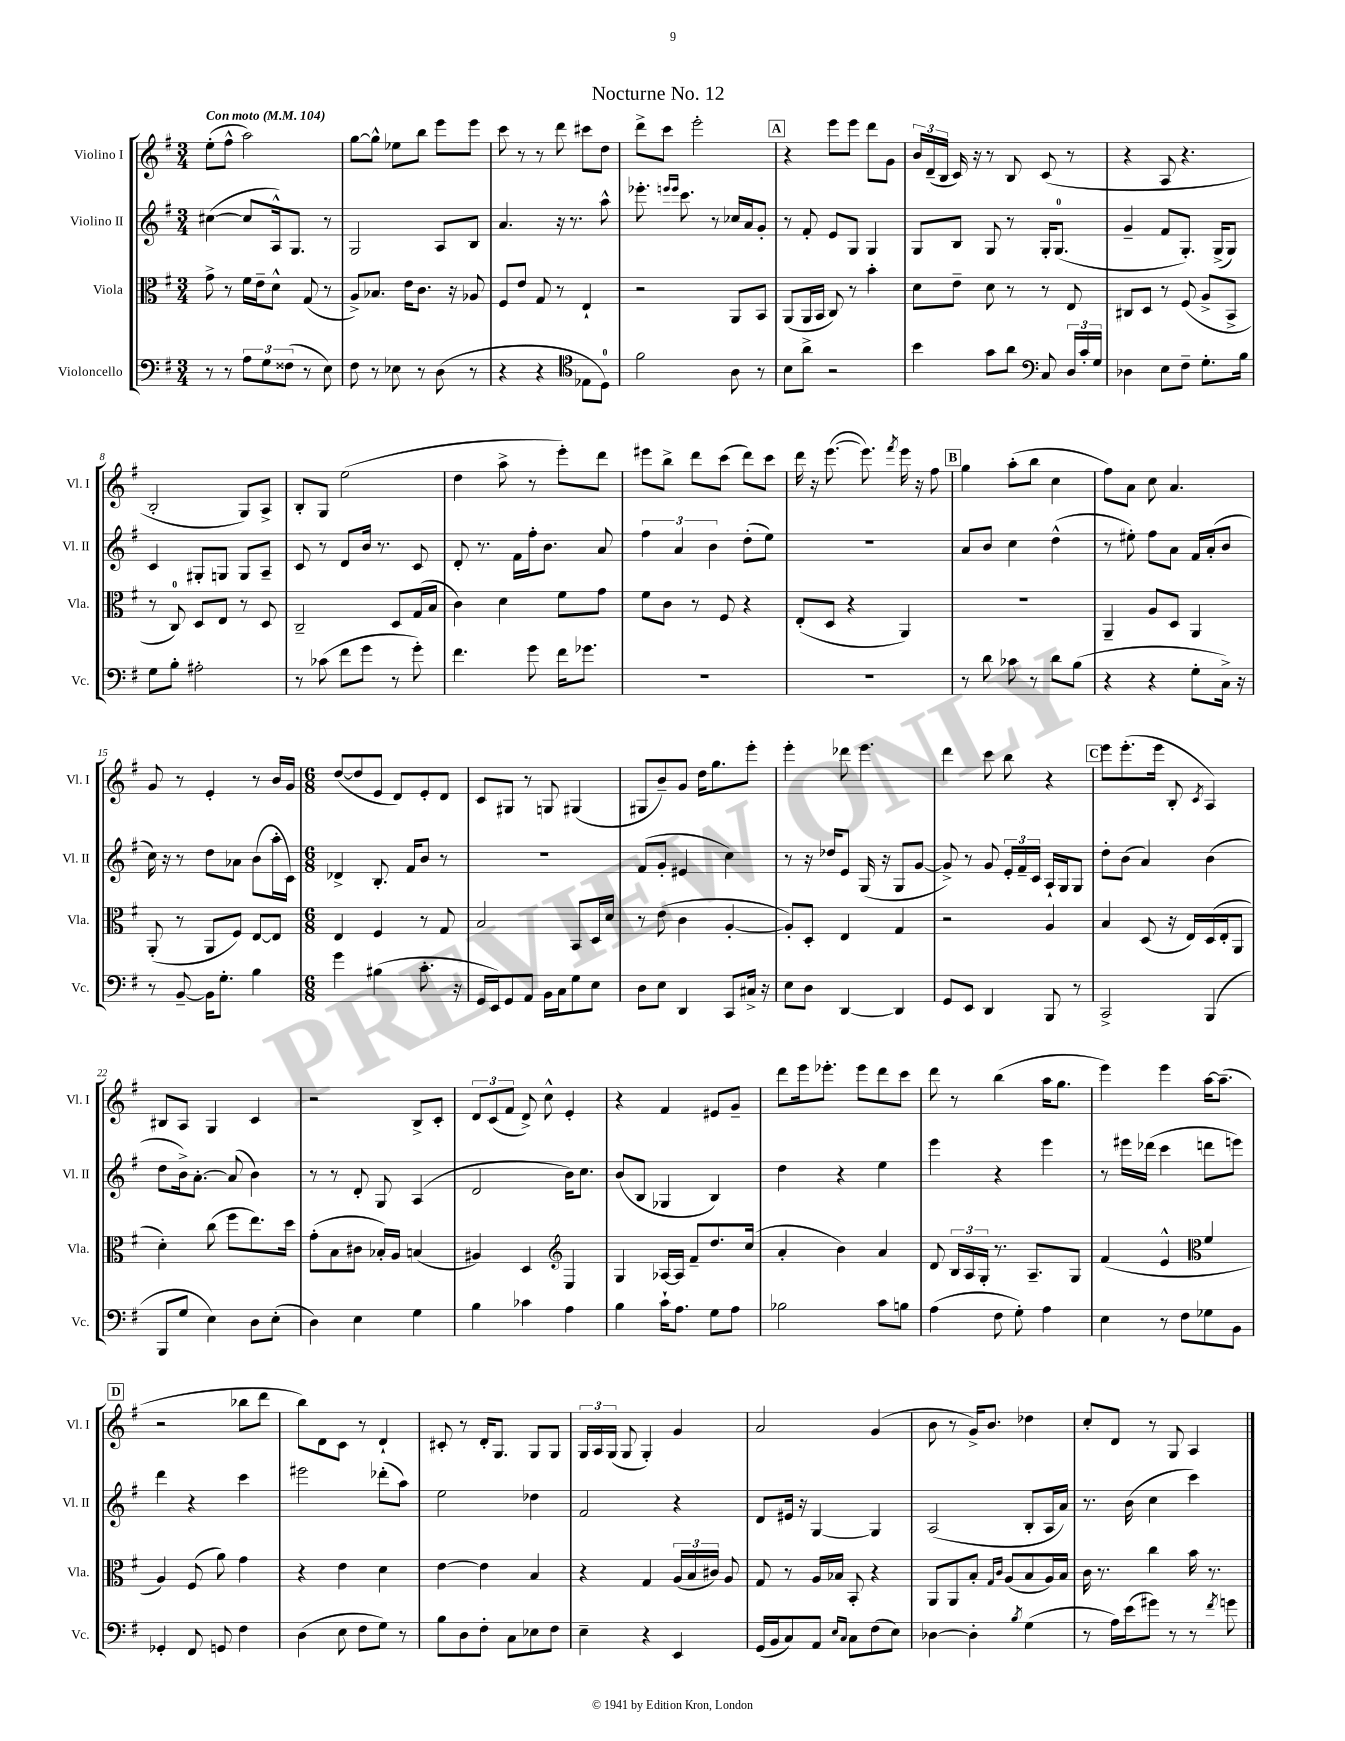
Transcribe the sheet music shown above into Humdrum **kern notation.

**kern	**kern	**kern	**kern
*staff4	*staff3	*staff2	*staff1
*clefF4	*clefC3	*clefG2	*clefG2
*k[f#]	*k[f#]	*k[f#]	*k[f#]
*M3/4	*M3/4	*M3/4	*M3/4
*MM104	*MM104	*MM104	*MM104
8r	8g^\	([4cc#\	(8ee'\L
8r	8r	.	8ff#^^\J
12A\L	16f#\LL	8cc#/]L	2aa\)
.	16e~\J	.	.
12G\	.	.	.
.	8d^^\J	16A^^/k)	.
(12F##\J	.	.	.
.	.	8.G/J	.
8r	(8G/	.	.
8E\)	8r	8r	.
=	=	=	=
8F#\	8A^/L)	2G/	[8gg\L
8r	8.B-/J	.	8gg^^\]J
8E-\	.	.	8ee-\L
.	16e\LK	.	.
8r	8.c\J	.	8bb\J
(8D\	.	8A/L	8eee\L
.	16r	.	.
8r	8A-/	8B/J	8eee\J
=	=	=	=
4r	8F#/L	4.a/	8ccc\
.	8e/J	.	8r
4r	8G/	.	8r
.	8r	16r	8ddd\
.	.	8.r	.
8E-\L	4E`/	.	8ccc#\L
8D\J)	.	8aa^^\	8dd\J
=	=	=	=
*clefC4	*	*	*
2f#\	2r	8.eee-'\	8ddd^\L
.	.	.	8ccc\J
.	.	16qqeee/LL	.
.	.	16qqeee/JJ	.
.	.	8.ccc\	.
.	.	.	2eee'\
.	.	8r	.
8A\	8AA/L	16cc-/LL	.
.	.	16a/J	.
8r	8BB/J	8g'/J	.
=	=	=	=
8B\L	(8AA/L	8r	4r
8a^\J	16AA/L	8f#'/	.
.	16BB/JJ	.	.
2r	8C/)	8e/L	8eee\L
.	8r	8G/J	8eee\J
.	4b'\	4G/	8ddd\L
.	.	.	8g\J
=	=	=	=
4b\	8d\L	8G/L	24b/LL
.	.	.	(24d~/
.	.	.	24B/JJ
.	8e~\J	8B/J	16c/)
.	.	.	16r
8g\L	8d\	8G/	8r
8a\J	8r	8r	8B/
8C/	8r	16G'/LK	(8c/
.	.	(8.G/J	.
24D/LL	8E/	.	8r
24c'/	.	.	.
24G/JJ	.	.	.
=	=	=	=
*clefF4	*	*	*
4D-\	8C#/L	4g~/	4r
.	8D/J	.	.
8E\L	8r	8f#/L	8A/
8F#~\J	(8F#/	8.G'/J)	4.r
8.G'\L	8A^/L	.	.
.	.	(16G^/LK	.
.	8BB^/J	8G/J)	.
16B\Jk	.	.	.
=	=	=	=
8G\L	8r	4c/	2B'/
8B'\J	8C/)	.	.
2A#'\	8D/L	8G#'/L	.
.	8E/J	8G/J	.
.	8r	8G/L	8G/L)
.	8D/	8A~/J	8A^/J
=	=	=	=
8r	2C~/	8c/	8B'/L
(8c-\	.	8r	8G/J
8f#\L	.	8d/L	(2ee\
8g\J	.	16b/Jk	.
.	.	8.r	.
8r	8D/L	.	.
8g'\)	(16G/L	8c/	.
.	16B/JJ	.	.
=	=	=	=
4.f#\	4c\)	8d'/	4dd\
.	.	8.r	.
.	4d\	.	8aa^\
.	.	16f#\LL	.
8g\	.	16ff#'\J	8r
.	.	8.b\J	.
16f#\LK	8f#\L	.	8eee'\L)
8.g-\J	.	.	.
.	8g\J	8a/	8ddd\J
=	=	=	=
2.r	8f#\L	6ff#\	8eee#\L
.	8c\J	.	8bb^\J
.	.	6a/	.
.	8r	.	8ddd\L
.	.	6b\	.
.	8F#/	.	(8ccc\J
.	4r	(8dd'\L	8ddd\L)
.	.	8ee\J)	8ccc\J
=	=	=	=
2.r	(8E'/L	2.r	16ddd\
.	.	.	16r
.	8D/J	.	([8.eee\
.	4r	.	.
.	.	.	8.eee\])
.	.	.	8qfff#/
.	4AA/)	.	16eee\
.	.	.	16r
.	.	.	8ff#\
=	=	=	=
8r	2.r	8a/L	4gg\
8d\	.	8b/J	.
8c-\	.	4cc\	(8aa'\L
8r	.	.	8bb\J
8d\L	.	(4dd^^\	4cc\
(8B\J	.	.	.
=	=	=	=
4r	4AA~/	8r	8ff#\L)
.	.	8ee#'\)	8a\J
4r	8A/L	8ff#\L	8cc\
.	8D/J	8a\J	4.a/
8G'\L	4AA/	16f#/LL	.
.	.	(16a'/J	.
16C^\Jk)	.	8b/J	.
16r	.	.	.
=	=	=	=
8r	(8AA'/	16cc\)	8g/
.	.	16r	.
[8BB~/	8r	8r	8r
16BB\]LK	8AA/L	8dd\L	4e'/
8.G'\J	.	.	.
.	8F#/J)	8a-\J	.
4B\	[8E/L	(8b\L	8r
.	8E/]J	16aa'\L	16b/LL
.	.	16c\JJ)	16g/JJ
=	=	=	=
*M6/8	*M6/8	*M6/8	*M6/8
4g\	4E/	4d-^/	([8dd/L
.	.	.	8dd/]
(4B#\	4F#/	8.B'/	8e/J
.	.	.	8d/L)
.	.	16f#/LK	.
8.c'\	8r	8b/J	8e'/
.	8G/	8r	8d/J
16r	.	.	.
=	=	=	=
16GG/LL	2B/	2.r	8c/L
16EE/J)	.	.	.
8GG/	.	.	8G#/J
8AA/J	.	.	8r
16BB\LL	.	.	8G/
16C\J	.	.	.
8G\	8BB/L	.	(4G#/
8E\J	16D/L	.	.
.	16d/JJ	.	.
=	=	=	=
8D\L	8r	(8f#/L	8G#/L
8E\J	(8e\	8g'/J	8b~/)
4DD/	4c\	4e#/	8g/J
.	.	.	16dd\LK
.	.	.	8.gg\
8CC/L	[4A'/	4cc\)	.
16C#^/Jk	.	.	8eee'\J
16r	.	.	.
=	=	=	=
8E\L	8A'/]L)	8r	4eee'\
8D\J	8D'/J	16r	.
.	.	16dd-/LK	.
[4DD/	4E/	8e/J	8ddd-\
.	.	(16G/	4.eee\
.	.	16r	.
4DD/]	4G/	8G/L	.
.	.	[8g/J	.
=	=	=	=
8GG/L	2r	8g^/])	4ddd\
8EE/J	.	8r	.
4DD/	.	8g/	8ccc\
.	.	24e'/LL	8bb\
.	.	24f#~/	.
.	.	24c/JJ	.
8BBB/	4A/	16A`/LL	4r
.	.	16G/J	.
8r	.	8G/J	.
=	=	=	=
2CC^/	4B/	8dd'\L	8eee\L
.	.	(8b\J	(8.eee'\
.	(8D/	4a/)	.
.	.	.	16eee\Jk
.	16r	.	8B'/
.	16E/LL)	.	.
.	.	.	8qc/
(4BBB/	(16D/	(4b\	4A/)
.	16E'/J	.	.
.	8AA/J	.	.
=	=	=	=
8BBB/L	4d'\)	8dd\L	8B#/L
8G/J	.	16b^\k)	8A/J
.	.	[8.a'\J	.
4E\)	(8cc\	.	4G/
.	8ff#\L	(8a/]	.
8D\L	8.ee\)	4b\)	4c/
(8E'\J	.	.	.
.	16dd\Jk	.	.
=	=	=	=
4D\)	(8g'\L	8r	2r
.	8B\	8r	.
4E\	8c#\J	8d'/	.
.	16B-'/LL)	8G/	.
.	16A/JJ	.	.
4G\	(4B/	(4A/	8B^/L
.	.	.	8c'/J
=	=	=	=
4B\	4A#/)	2d/	12d/L
.	.	.	(12c/
.	.	.	12f#/J
4c-\	4D/	.	8d^/)
.	.	.	8cc^^\
4A\	4E/	16b\LK)	4e'/
.	.	8.cc\J	.
=	=	=	=
*	*clefG2	*	*
4B\	4G/	(8b/L	4r
.	.	8B/J	.
16c`\LK	[16A-/LL	4G-/	4f#/
8.A\J	16A-/]JJ	.	.
.	8f#~/L	.	.
8G\L	8.dd/	4B/)	8e#/L
8A\J	.	.	8g~/J
.	(16cc/Jk	.	.
=	=	=	=
2B-\	4a'/	4dd\	8ddd\L
.	.	.	16eee\k
.	.	.	8.eee-'\J
.	4b\)	4r	.
.	.	.	8eee-\L
8c\L	4a/	4ee\	8ddd\
8B\J	.	.	8ccc\J
=	=	=	=
(4A\	8d/	4eee\	8ddd\
.	24B/LL	.	8r
.	24A/	.	.
.	24G'/JJ	.	.
8F#\	8.r	4r	(4bb\
8G'\)	.	.	.
.	8.A~/L	.	.
4A\	.	4eee\	16aa\LK
.	.	.	8.gg\J
.	8G/J	.	.
=	=	=	=
4E\	(4f#/	8r	4eee\)
.	.	16eee#\LL	.
.	.	(16ddd-\JJ	.
8r	4e^^/	4ccc\	4eee\
8F#\L	.	.	.
8G-\	4f#/	8ddd\L	[16aa\LK
.	.	.	(8.aa~\]J
8BB\J	.	8eee\J)	.
=	=	=	=
*	*clefC3	*	*
4GG-'/	4A/)	4ddd\	2r
8FF#/	(8F#/	4r	.
8GG/	8a\)	.	.
4F#\	4g\	4ccc\	8bb-\L
.	.	.	8ddd\J
=	=	=	=
(4D\	4r	2eee#\	8bb\L)
.	.	.	8d\
8E\	4e\	.	8c\J
8F#\L	.	.	8r
8G\J)	4d\	(8ddd-'\L	4d`/
8r	.	8aa\J)	.
=	=	=	=
8B\L	[4e\	2ee\	8c#'/
8D\	.	.	8r
8F#'\J	4e\]	.	16d'/LK
.	.	.	8.G/J
8C\L	.	.	.
8E-\	4B/	4dd-\	8G/L
8F#\J	.	.	8G/J
=	=	=	=
4E~\	4r	2f#/	24G/LL
.	.	.	24A/
.	.	.	(24G/JJ
.	.	.	8G/
4r	4G/	.	4G'/)
4EE/	(24A/LL	4r	4g/
.	24B/	.	.
.	24c#/JJ)	.	.
.	8A/	.	.
=	=	=	=
(16GG/LL	8G/	8d/L	2a/
16BB/J	.	.	.
8C/)	8r	16e#/Jk	.
.	.	16r	.
8AA/J	16A/LL	[4G/	.
.	16B-/JJ	.	.
16qqE/LL	.	.	.
16qqC/JJ	.	.	.
8C\L	8BB'/	.	.
(8F#\	4r	4G/]	(4g/
8E\J)	.	.	.
=	=	=	=
[4D-\	8AA/L	(2A/	8b\
.	8AA/	.	8r
4D-'\]	8B'/J	.	16g^/LK)
.	.	.	8.b/J
.	16qqG/LL	.	.
.	16qqc/JJ	.	.
.	(8A/L	.	.
8qB/	.	.	.
(4G\	8B/	8B'/L	4dd-\
.	16A/L)	16A/L	.
.	16B/JJ	16a/JJ)	.
=	=	=	=
8r	16c\	8.r	8cc'/L
.	8.r	.	.
16A\LL)	.	.	8d/J
(16e\J	.	(16b\	.
8g#\J)	4cc\	4cc\	8r
8r	.	.	8G/
8r	16b\	4ccc\)	4A/
.	8.r	.	.
8qf#/	.	.	.
8g\	.	.	.
==	==	==	==
*-	*-	*-	*-
